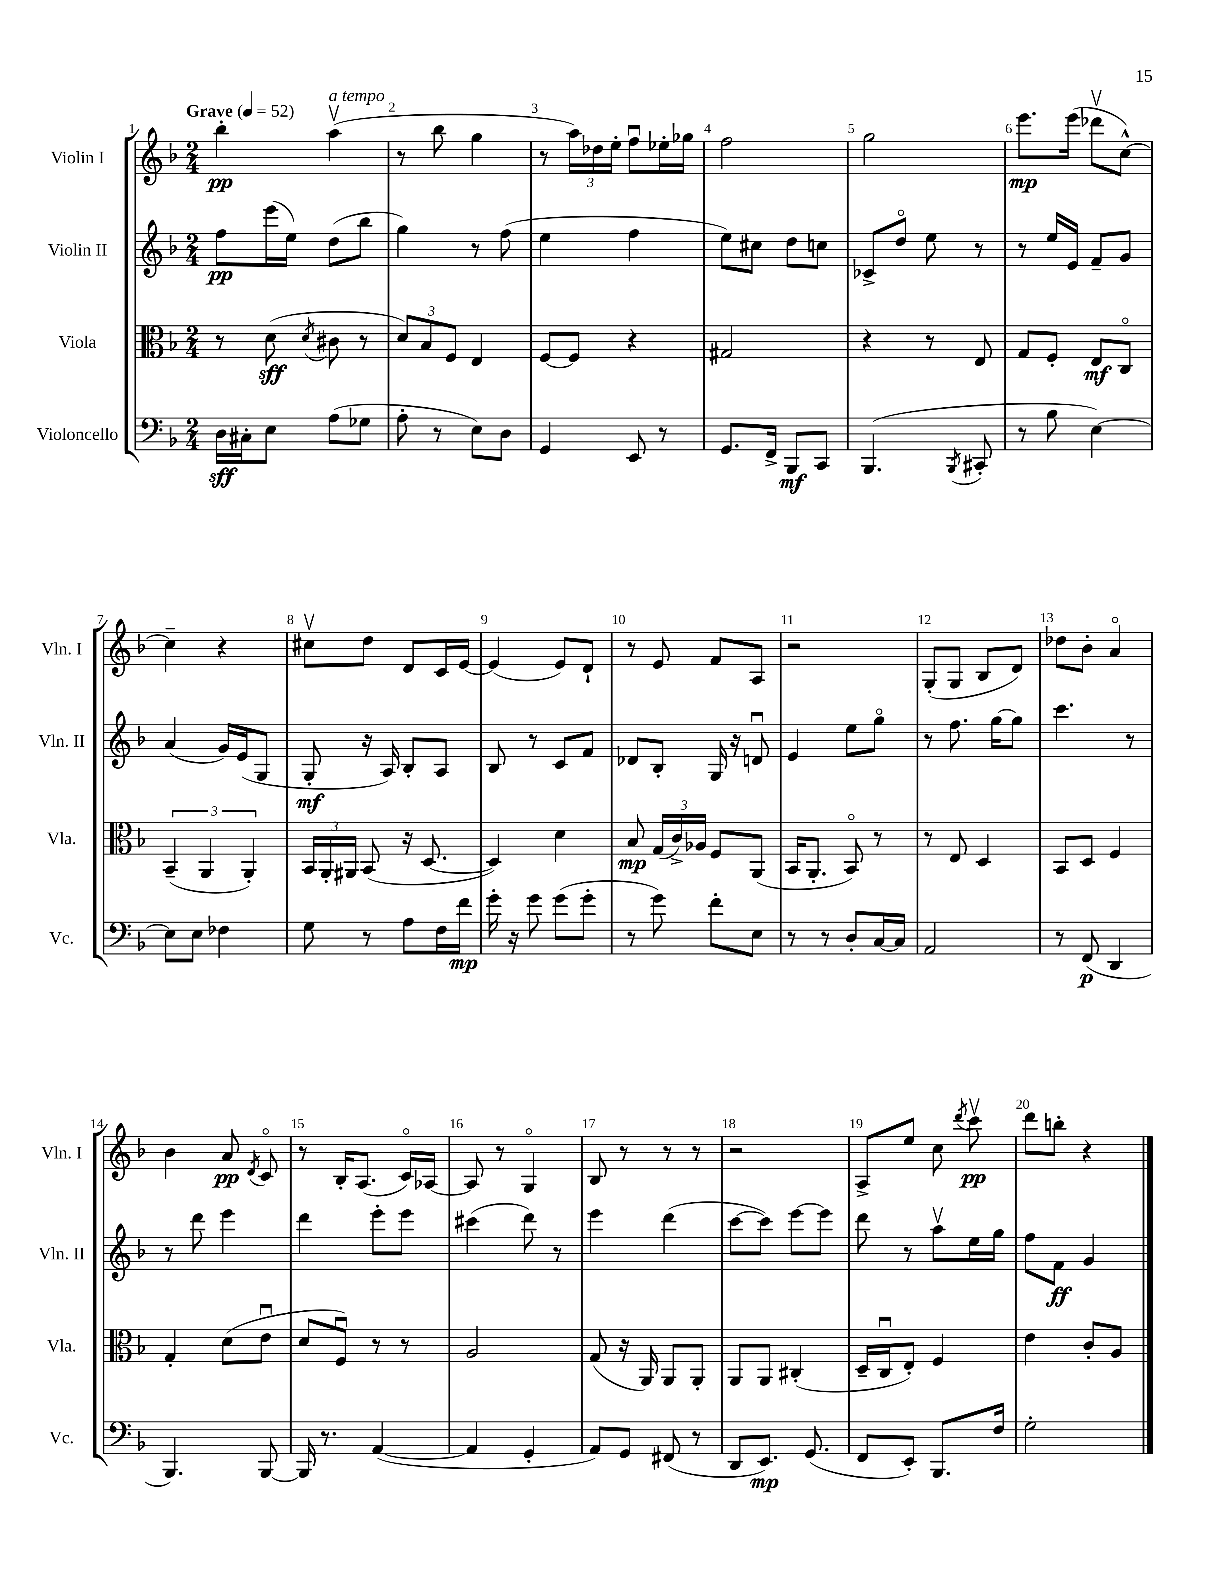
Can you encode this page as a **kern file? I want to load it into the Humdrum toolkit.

**kern	**kern	**kern	**kern
*staff4	*staff3	*staff2	*staff1
*clefF4	*clefC3	*clefG2	*clefG2
*k[b-]	*k[b-]	*k[b-]	*k[b-]
*M2/4	*M2/4	*M2/4	*M2/4
*MM52	*MM52	*MM52	*MM52
16D	8r	8ff	4bb-'
16C#'	.	.	.
8E	(8d	(16eee	.
.	.	16ee)	.
.	8qd	.	.
(8A	8c#	(8dd	(4aav
8G-	8r	8bb-	.
=	=	=	=
8A'	12d)	4gg)	8r
.	12B-	.	.
8r	.	.	8bb-
.	12F	.	.
8E)	4E	8r	4gg
8D	.	(8ff	.
=	=	=	=
4GG	[8F	4ee	8r
.	8F]	.	24aa)
.	.	.	24dd-
.	.	.	24ee'
8EE	4r	4ff	8ffu
8r	.	.	16ee-'
.	.	.	16gg-
=	=	=	=
8.GG	2G#	8ee)	2ff
.	.	8cc#	.
16FF^	.	.	.
8BBB-	.	8dd	.
8CC	.	8cc	.
=	=	=	=
(4.BBB-	4r	8c-^	2gg
.	.	8ddo	.
.	8r	8ee	.
8qBBB-	.	.	.
8CC#'	8E	8r	.
=	=	=	=
8r	8G	8r	8.eee
8B-	8F'	16ee	.
.	.	16e	(16eee
[4E)	8E	8f~	8ddd-v
.	8Co	8g	[8cc^^)
=	=	=	=
8E]	(6BB-~	(4a	4cc~]
8E	.	.	.
.	6AA	.	.
4F-	.	16g)	4r
.	.	(16e	.
.	6AA')	.	.
.	.	8G	.
=	=	=	=
8G	24BB-	8G'	8cc#v
.	24AA'	.	.
.	24AA#	.	.
8r	(8BB-	16r	8dd
.	.	16A)	.
8A	16r	8B-'	8d
.	[8.D	.	.
16F	.	8A	16c
16f	.	.	[16e
=	=	=	=
16g'	4D])	8B-	(4e]
16r	.	.	.
8g	.	8r	.
(8g	4d	8c	8e)
8g'	.	8f	8d`
=	=	=	=
8r	8B-	8d-	8r
8g)	(24G	8B-'	8e
.	24c^)	.	.
.	24A-	.	.
8f'	8F	16G	8f
.	.	16r	.
8E	(8AA	8du	8A
=	=	=	=
8r	16BB-	4e	2r
.	8.AA'	.	.
8r	.	.	.
8D'	8BB-o)	8ee	.
[16C	8r	8ggo	.
16C]	.	.	.
=	=	=	=
2AA	8r	8r	(8G'
.	8E	8.ff	8G
.	4D	.	8B-
.	.	[16gg	.
.	.	8gg]	8d)
=	=	=	=
8r	8BB-	4.ccc	8dd-
(8FF	8D	.	8b-'
4DD	4F	.	4ao
.	.	8r	.
=	=	=	=
4.BBB-)	4G'	8r	4b-
.	.	8ddd	.
.	(8d	4eee	8a
.	.	.	8qd
[8BBB-	8eu	.	8co
=	=	=	=
16BBB-]	8d	4ddd	8r
8.r	.	.	.
.	8Fu)	.	16B-'
.	.	.	(8.A
([4AA	8r	8eee'	.
.	8r	8eee	16co)
.	.	.	[16A-
=	=	=	=
4AA]	2A	(4ccc#	8A-]
.	.	.	8r
4GG'	.	8ddd)	4Go
.	.	8r	.
=	=	=	=
8AA)	(8G	4eee	8B-
8GG	16r	.	8r
.	16AA)	.	.
(8FF#	8AA	(4ddd	8r
8r	8AA'	.	8r
=	=	=	=
8DD	8AA	[8ccc	2r
8.EE)	8AA	8ccc])	.
.	(4C#'	[8eee	.
(8.GG	.	.	.
.	.	8eee]	.
=	=	=	=
8FF	16D~	8ddd	8A^
.	16Cu	.	.
8EE')	8E')	8r	8ee
8.BBB-	4F	8aav	8cc
.	.	.	8qddd
.	.	16ee	8cccv
16F	.	16gg	.
=	=	=	=
2G'	4e	8ff	8ddd
.	.	8f	8bb'
.	8c'	4g	4r
.	8A	.	.
==	==	==	==
*-	*-	*-	*-
